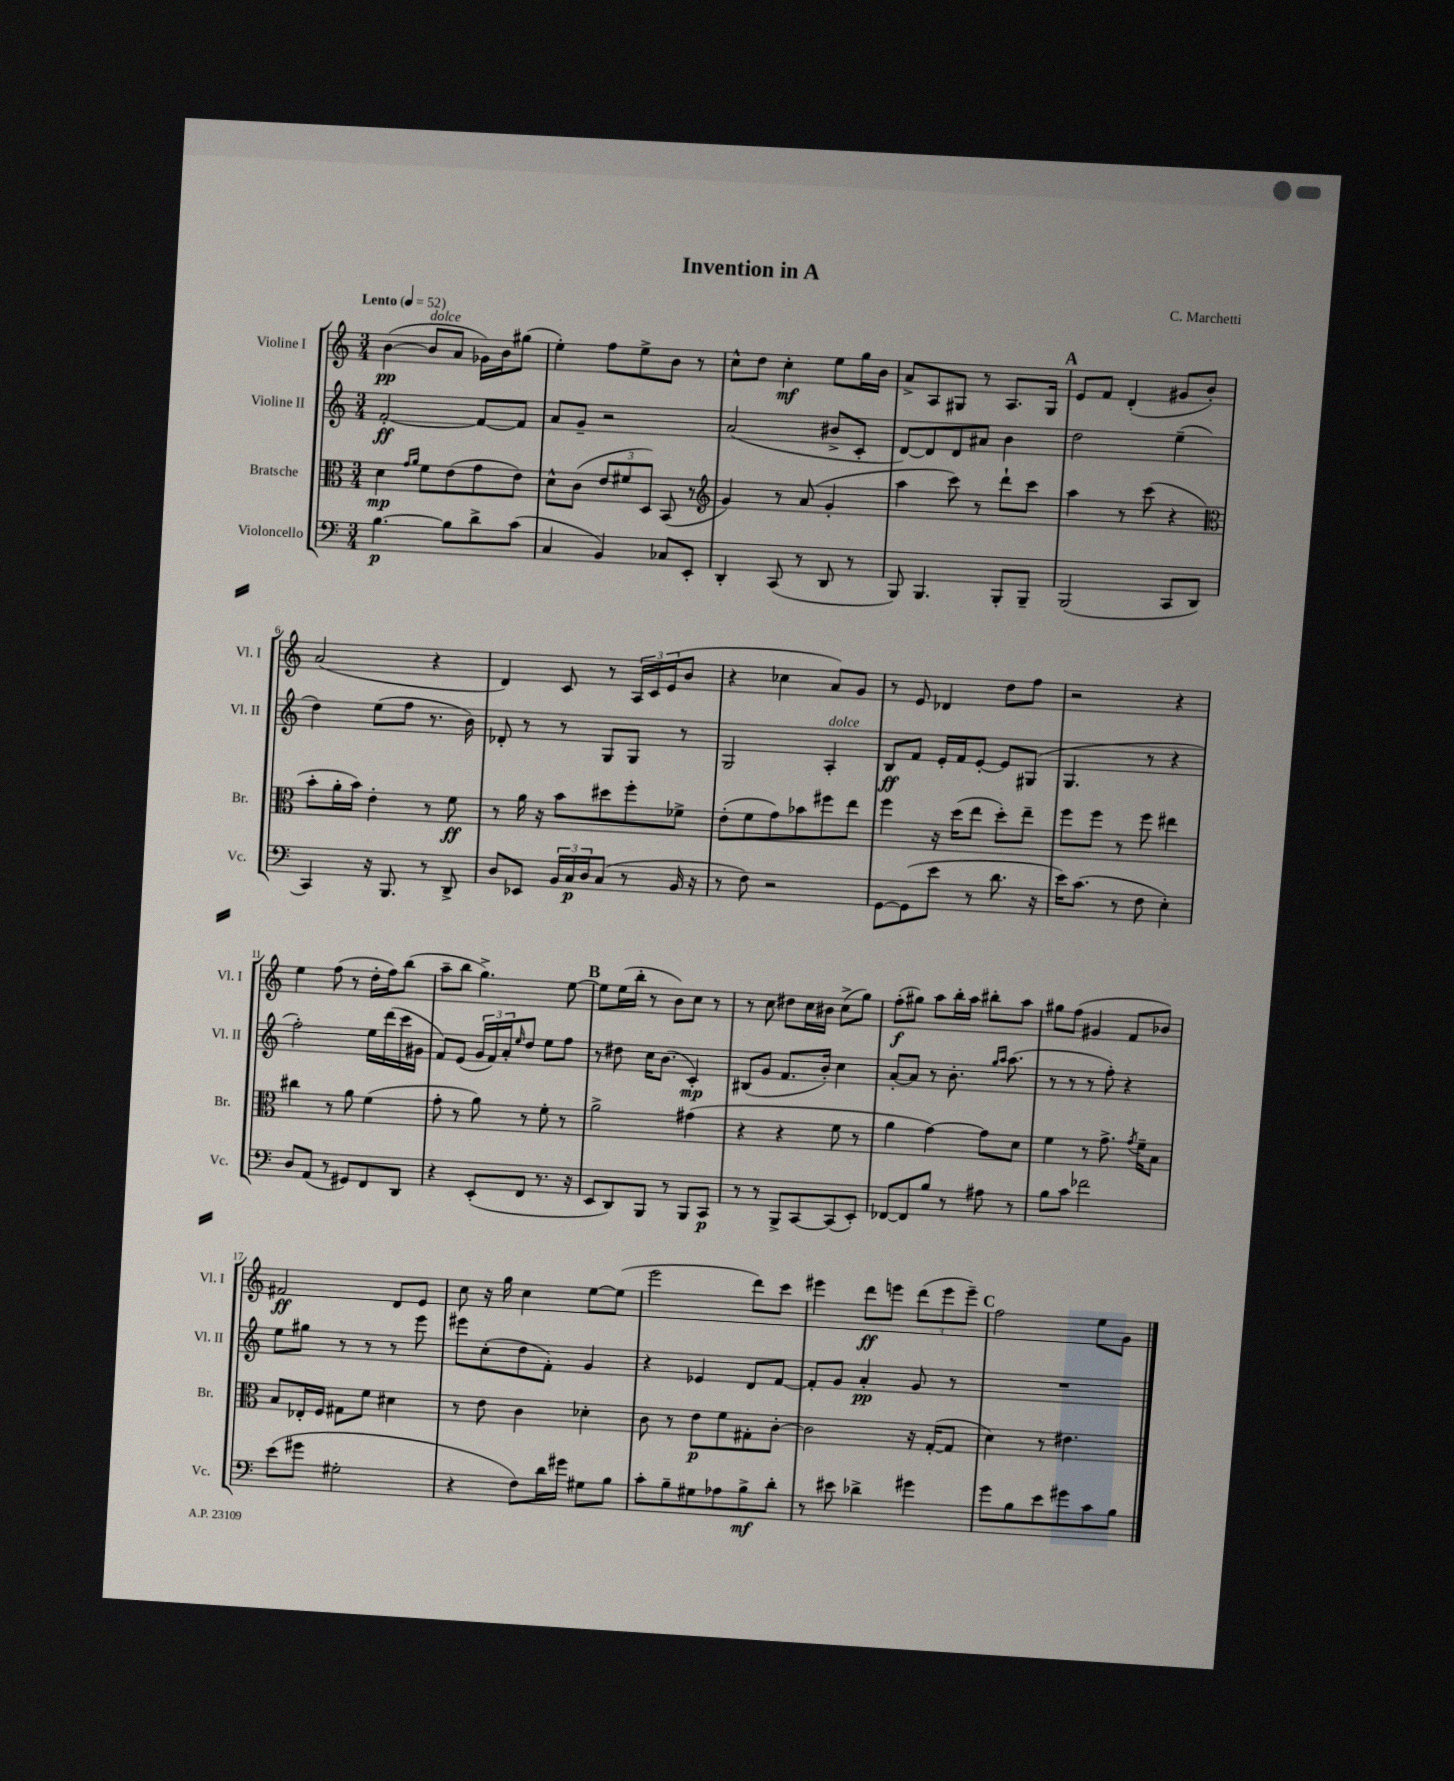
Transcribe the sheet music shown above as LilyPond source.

\header { title = "Invention in A" composer = "C. Marchetti" }
<<
\new StaffGroup <<
\new Staff = "s0" \with { instrumentName = "Violine I" shortInstrumentName = "Vl. I" } {
    \clef treble \key c \major \numericTimeSignature \time 3/4 \tempo "Lento" 4 = 52
    b'4~\pp( b'8^\markup { \italic "dolce" } a'8 ges'16) b'16 gis''8( |
    e''4-.) f''8 e''8-> b'8 r8 |
    c''8-^ d''8 c''4-.\mf e''8 g''16 b'16 |
    a'8-> a8 gis8 r8 a8. gis16 |
    \mark \markup { \bold "A" } e'8 f'8 d'4-.( gis'8 b'8-.) |
    a'2( r4 |
    d'4) c'8 r8 \tuplet 3/2 { a16 c'16 e'16( } b'8 |
    r4 ces''4 a'8) g'8 |
    r8 e'8 des'4 d''8 f''8 |
    r2 r4 |
    e''4 f''8( r8 d''16-. f''16) b''8( |
    a''8-- b''8 g''4.->) e''8~ |
    \mark \markup { \bold "B" } e''8 e''16( b''16-. r8 b'8) c''8 r8 |
    r8 c''8 dis''8 c''16 bis'16 c''8->( g''8) |
    f''8-.\f( gis''8) a''8 b''16-. a''16 bis''8-. a''8 |
    gis''8 f''8( gis'4 f'8 bes'8) |
    fis'2\ff d'8 e'8 |
    c''8 r16 g''16 c''4 e''8~ e''8( |
    e'''2 d'''8) c'''8 |
    eis'''4 d'''8\ff e'''8 \tuplet 3/2 { d'''8( e'''8 e'''8--) } |
    \mark \markup { \bold "C" } f''2 e''8 g'8 \bar "|." |
}
\new Staff = "s1" \with { instrumentName = "Violine II" shortInstrumentName = "Vl. II" } {
    \clef treble \key c \major \numericTimeSignature \time 3/4
    f'2~-.\ff f'8~ f'8 |
    a'8 g'8-- r2 |
    a'2( bis'8-> c'8-. |
    d'8~) d'8 d'8 ais'8 b'4 |
    \mark \markup { \bold "A" } d''2 e''4--( |
    d''4) e''8( f''8 r8. b'16) |
    des'8-. r8 r8 g8 g8 r8 |
    g2 a4-.^\markup { \italic "dolce" } |
    b8\ff f'8 e'16-. f'16 e'8~-. e'8 gis8( |
    g4. r8 r4 |
    f''2-.) e''16 d'''16( c'''16 gis'16 |
    f'8) e'8( \tuplet 3/2 { g'16 f'16) a'16-. } \grace { e''16 } d''8 e''8 f''8 |
    \mark \markup { \bold "B" } r8 dis''8 c''16 b'8.( c'4-.\mp) |
    bis8( g'8 f'8. b'16-.) c''4 |
    a'8~-. a'8 r8 b'8.-. \grace { g''16 a''16 } a''8.( |
    r8 r8 r8 f''8-.) r4 |
    e''8 gis''8 r8 r8 r8 e'''8 |
    eis'''8 c''8-.( d''8 f'8-.) g'4 |
    r4 ees'4 d'8 f'8~ |
    f'8-. g'8 a'4-.\pp g'8 r8 |
    \mark \markup { \bold "C" } R2. \bar "|." |
}
\new Staff = "s2" \with { instrumentName = "Bratsche" shortInstrumentName = "Br." } {
    \clef alto \key c \major \numericTimeSignature \time 3/4
    d'4\mp \grace { g'16 a'16 } f'8 e'8( g'8 e'8) |
    d'8-^ c'8( \tuplet 3/2 { e'8 fis'8 d8) } b,8( r8 |
    \clef treble g'4) r8 a'8( g'4-. |
    a''4 c'''8) r8 d'''8-! c'''8 |
    \mark \markup { \bold "A" } a''4 r8 c'''8( r4 |
    \clef alto b'8-. a'16-. b'16) e'4-. r8 f'8\ff |
    r8 a'16 r16 b'8 dis''8 f''8-. fes'8-> |
    e'8-.( f'8 g'8) bes'8 fis''8 e''8 |
    f''4 r16 d''16( e''8 d''8-.) e''8-- |
    f''8 f''8 r8 f''8 eis''4 |
    cis''4 r8 a'8 f'4( |
    g'8-. r8 a'8) r8 f'8-. r8 |
    \mark \markup { \bold "B" } a'2-> gis'4( |
    r4 r4 f'8 r8 |
    a'4 g'4~) g'8 d'8 |
    f'4 r8 g'8.-> \acciaccatura { g'8 } f'16-- b8 |
    b8 ees16-. f16 gis8 f'8 dis'4 |
    r8 e'8 c'4 des'4-. |
    c'8 r8 e'8\p f'8 gis8-. c'8~-. |
    c'2 r16 g16~-.( g8 |
    \mark \markup { \bold "C" } d'4) r8 eis'4. \bar "|." |
}
\new Staff = "s3" \with { instrumentName = "Violoncello" shortInstrumentName = "Vc." } {
    \clef bass \key c \major \numericTimeSignature \time 3/4
    b4.~\p b8 d'8-> c'8( |
    c4 b,4) ces8 e,8-. |
    d,4-. c,8( r8 d,8 r8 |
    b,,8) b,,4. b,,8-. b,,8-- |
    \mark \markup { \bold "A" } b,,2( c,8 d,8 |
    c,4) r16 b,,8. r8 d,8-> |
    d8 ees,8 \tuplet 3/2 { b,16 c16\p d16 } c8( r8 b,16 r16 |
    r8 f8) r2 |
    g,8~ g,8( e'8 r8 d'8. r16 |
    e'16) c'8.( r8 f8 e4-.) |
    d8 a,8( r8 gis,8) f,8 d,8 |
    r4 e,8-.( f,8 r8. r16 |
    \mark \markup { \bold "B" } e,8 d,8) b,,8 r8 b,,8 c,8\p |
    r8 r8 b,,8-> c,8~ c,8( e,8-.) |
    fes,8~ fes,8 b8 r8 ais8 r8 |
    b8 c'8 fes'2 |
    e'8( gis'8 gis2-. |
    r4 f8) d'16 gis'16 gis8 b8 |
    c'8-. b8-- gis8 aes8 b8->\mf d'8-. |
    r8 eis'8 des'4-> gis'4 |
    \mark \markup { \bold "C" } g'8 b8 e'8 gis'8 c'8 b8 \bar "|." |
}
>>
>>
